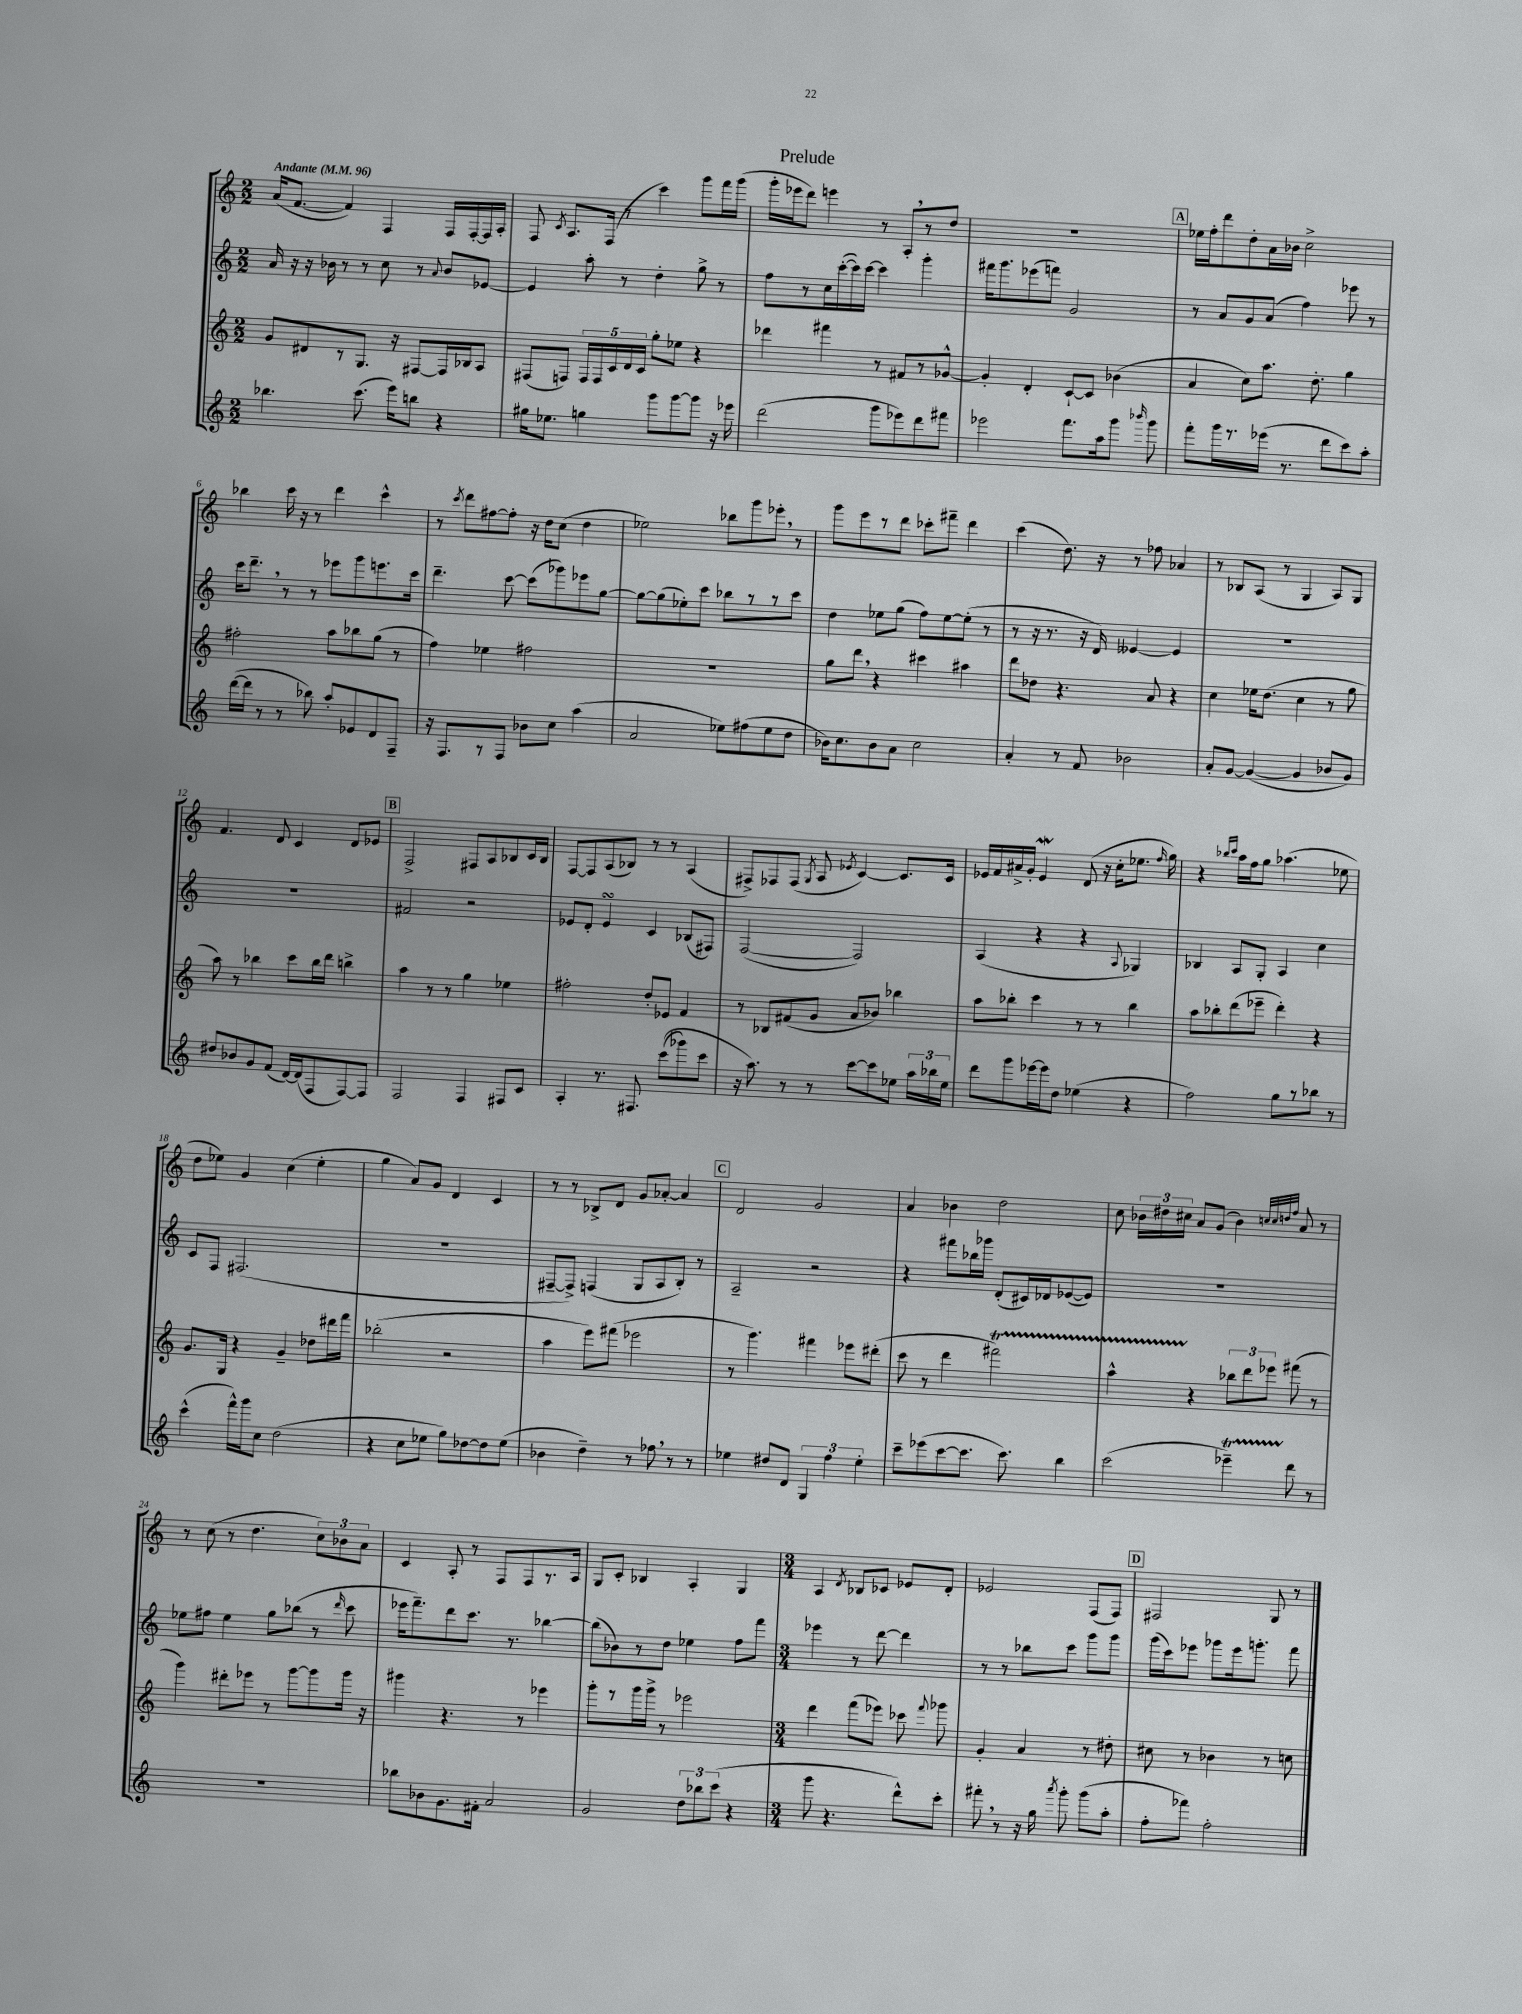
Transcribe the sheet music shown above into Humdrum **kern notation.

**kern	**kern	**kern	**kern
*staff4	*staff3	*staff2	*staff1
*clefG2	*clefG2	*clefG2	*clefG2
*k[]	*k[]	*k[]	*k[]
*M2/2	*M2/2	*M2/2	*M2/2
*MM96	*MM96	*MM96	*MM96
4.bb-	8g	16a	(16a
.	.	16r	[8.f
.	8d#	16r	.
.	.	16b-	.
.	8r	8r	4f])
(8.ccc	8.G	8r	.
.	.	8cc	4F
16eee)	16r	.	.
8bb	[8F#	8r	.
.	.	8qqa	.
4r	16F#]	8b-	16F
.	16B-	.	[16F'
.	8A	[8e-	16F]
.	.	.	16A'
=	=	=	=
16gg#	(8F#	4e-]	8F
8.ee-	.	.	.
.	.	.	8qc
.	8F)	.	8.A
4gg	20F	8aa'	.
.	20F	.	.
.	.	.	(16F
.	20c	.	.
.	.	8r	8r
.	20d	.	.
.	20c	.	.
8ggg	8gg'	4dd'	4ccc)
[8ggg	8ee-	.	.
8ggg]	4r	8gg^	8ggg
16r	.	8r	16fff
16eee-	.	.	(16ggg
=	=	=	=
(2ddd	4ddd-	8ff	16ggg'
.	.	.	16eee-
.	.	8r	8ddd)
.	4fff#	16cc	4eee
.	.	([16ccc'	.
.	.	16ccc])	.
.	.	[16ccc	.
8ggg	8r	4ccc]	8r
8eee-)	8f#	.	8A'
8ddd	8r	4ggg'	8r
8fff#	[8g-^^	.	8dd
=	=	=	=
2eee-	4g-']	16fff#	1r
.	.	8.ggg	.
.	4d'	(8eee-	.
.	.	8fff)	.
8.fff	[8c`	2g	.
.	8c]	.	.
16aa	.	.	.
8ggg	(4b-	.	.
16qqbbb-	.	.	.
8ggg	.	.	.
=	=	=	=
8fff'	4a	8r	16ee-
.	.	.	16ff'
16ggg	.	8a	8ddd
8.r	.	.	.
.	8cc)	8g	8dd'
(16eee-	8.aa	(8a	16a
8.r	.	.	16b-
.	.	4ff)	2cc^
.	8.dd'	.	.
8ddd	.	.	.
8ccc)	4gg	8eee-	.
8aa'	.	8r	.
=	=	=	=
([16ddd	2ff#'	16ccc	4bb-
16ddd]	.	8.ddd~	.
8r	.	.	.
8r	.	8r	16ccc
.	.	.	16r
8bb-)	.	8r	8r
8aa'	8aa	8eee-	4ddd
8e-	8bb-	8ggg	.
8d	(8gg	8.eee	4ccc^^
8F~	8r	.	.
.	.	16ccc	.
=	=	=	=
16r	4ff)	4.ddd~	8r
8.F	.	.	.
.	.	.	8qccc
.	.	.	8ddd
8r	4ee-	.	[8ff#
8F	.	[8ccc	8ff#']
8b-	2ff#	(8ccc]	16r
.	.	.	16dd
8cc	.	8ggg-)	(8cc
(4aa	.	8eee-	4dd
.	.	[8gg	.
=	=	=	=
2a	1r	8gg_	2ee-)
.	.	(8gg]	.
.	.	8ee-')	.
.	.	8ccc	.
8ee-)	.	8bb-	8bb-
(8ff#	.	8r	8ggg
8ee-	.	8r	8eee-'
8dd	.	8ccc	8r
=	=	=	=
16b-)	8gg	4dd	8ggg
8.cc	.	.	.
.	8ddd	.	8eee
8b-	4r	8ee-	8r
8a	.	(8gg	8ddd
2cc	4ccc#	8ff)	8ccc-'
.	.	[8ee-	8fff#~
.	4aa#	(8ee-']	4ddd
.	.	8r	.
=	=	=	=
4a'	8ddd	8r	(4ccc
.	8dd-	16r	.
.	.	8.r	.
8r	4.r	.	8.dd)
8f	.	16r	.
.	.	16d)	16r
2b-	.	[4e--	8r
.	8a	.	8ff-
.	4r	4e--]	4a-
=	=	=	=
8a'	4cc	1r	8r
[8g	.	.	8B-
(4g_	16ee-	.	(8A
.	(8.dd	.	.
.	.	.	8r
4g]	4cc	.	4G
8b-	8r	.	8A)
8g)	8gg	.	8G
=	=	=	=
8dd#	8aa)	1r	4.f
8b-	8r	.	.
8g	4bb-	.	.
(8f	.	.	8d
[16d)	8ccc	.	4c
(16d]	.	.	.
8F	16bb-	.	.
.	16ddd	.	.
[8F)	4bb^	.	8d
8F]	.	.	8e-
=	=	=	=
2F	4aa	2f#	2F^
.	8r	.	.
.	8r	.	.
4F	4gg	2r	8F#
.	.	.	8A
8F#	4ee-	.	8B-
8c	.	.	16c
.	.	.	16B-
=	=	=	=
4A'	2ff#'	8e-	[8F
.	.	8d'	8F]
8.r	.	4e-	(8A
.	.	.	8B-)
8.F#	.	.	.
.	8dd'	4c	8r
&((8ccc	8e-	.	8r
8ggg-)	4f	(8B-	(4A
8ccc	.	8F#)	.
=	=	=	=
16r	8r	([2F	8F#^)
8.aa&)	.	.	.
.	8B-	.	8F-
8r	(8f#	.	(8F-
.	.	.	8qG
8r	8g	.	8A
.	.	.	8qe-
[8ccc	8a	2F])	[4c)
8ccc]	8b-)	.	.
8ee-	4bb-	.	8.c]
24aa	.	.	.
24bb-	.	.	.
.	.	.	16c
24ee-	.	.	.
=	=	=	=
8ddd	8aa	(4A	16e-
.	.	.	16f
8ggg	8bb-'	.	16a#^
.	.	.	16g'
[16eee-	4ccc	4r	4e-
16eee-]	.	.	.
8dd	.	.	.
(4ee-	8r	4r	(8d
.	8r	.	16r
.	.	.	16cc'
.	.	8qqA	.
4r	4bb-	4G-)	8.ee-
.	.	.	16qqff
.	.	.	16gg)
=	=	=	=
2ff)	8aa	4B-	4r
.	8bb-'	.	.
.	.	.	16qqbb-
.	.	.	16qqccc
.	(8ddd	8A	16aa
.	.	.	16ff
.	8eee-~	8G'	8gg
8gg	4ddd')	4A	(4.aa-
8r	.	.	.
8bb-	4r	4cc	.
8r	.	.	8ee-
=	=	=	=
(4ccc^^	8.g	8c	8dd
.	.	8F	8ee-)
.	16G	.	.
16fff^^)	4r	(2.F#	4g
16ggg	.	.	.
8cc	.	.	.
(2dd	4g~	.	(4cc
.	8dd-	.	4ee-'
.	16ddd#	.	.
.	16fff	.	.
=	=	=	=
4r	(2bb-'	1r	4gg
8cc	.	.	8a)
8ee-	.	.	8g
8gg)	2r	.	4d
[8dd-	.	.	.
8dd-]	.	.	4c
(8ee-	.	.	.
=	=	=	=
4b-	4aa	[8F#~	8r
.	.	8F#^])	8r
4dd~)	8eee)	(4F	8B-^
.	(8fff#	.	8d
8r	2eee-	8G	8g
8ff-	.	8A	[8a-'
8r	.	8B')	4a-]
8r	.	8r	.
=	=	=	=
4ee-	8r	2A~	2d
.	4.ggg)	.	.
8dd#	.	.	.
8d	.	.	.
6G	4fff#	2r	2g
6ff	.	.	.
.	8eee-	.	.
6ee-'	.	.	.
.	(8ddd#'	.	.
=	=	=	=
8ccc~	8ccc	4r	4a
(8eee-	8r	.	.
[8ccc	4ddd	8fff#	4b-
8.ccc]	.	16bb-	.
.	.	16ggg-	.
.	2fff#)	(8d'	2dd
8.ccc)	.	.	.
.	.	16c#)	.
.	.	16d-	.
4bb	.	([8e-	.
.	.	8e-])	.
=	=	=	=
(2ccc	4aa^^	1r	8cc
.	.	.	24b-
.	.	.	24dd#
.	.	.	24cc#
.	4r	.	8a
.	.	.	(8g
4eee-~)	12bb-	.	4b-)
.	12ddd	.	.
.	12eee-	.	.
.	.	.	32qqcc
.	.	.	32qqcc
.	.	.	32qqdd
.	.	.	32qqff
8ddd	(8fff#	.	8a
8r	8r	.	8r
=	=	=	=
1r	4ggg)	8ee-	8r
.	.	8ff#	(8cc
.	8ddd#'	4ee-	8r
.	8eee-	.	4.dd
.	8r	8gg	.
.	[8ggg	(8bb-	.
.	8ggg]	8r	12cc)
.	.	.	12b-
.	.	16qqddd	.
.	16ggg	8ccc	.
.	.	.	12a
.	16r	.	.
=	=	=	=
8bb-	4ggg#	16eee-	4c
.	.	8.fff~)	.
8b-	.	.	.
8.g	4.r	8ddd	8A'
.	.	8.ccc	8r
16f#'	.	.	.
2a	.	.	8F
.	.	8.r	.
.	8r	.	8F
.	4eee-	[4bb-	8.r
.	.	.	16A
=	=	=	=
2g	8ggg'	(8bb-]	8G
.	8r	8b-)	8c'
.	16ggg	8r	4B-
.	16ggg^	.	.
.	8r	8dd	.
12dd	2eee-	4ee-	4A'
12bb-	.	.	.
(12ccc	.	.	.
4r	.	8ff	4G
.	.	8fff	.
=	=	=	=
*M3/4	*M3/4	*M3/4	*M3/4
8ggg	4ddd	4eee-	4A
4.r	.	.	.
.	.	.	8qd
.	(8fff	8r	8B-
.	8eee-)	[8ddd	8c-
8ddd^^)	8ccc-	4ddd]	8e-
.	8qqfff	.	.
8ccc'	8ggg-	.	8d'
=	=	=	=
8fff#'	4g'	8r	2e-
8r	.	8r	.
16r	4a	8bb-	.
16gg	.	.	.
8qaaa	.	.	.
8ggg'	.	8ccc	.
(8ggg	8r	8ggg	(8F
8aa'	8dd#'	8ggg	8F)
=	=	=	=
8ff'	8cc#	(16ggg	2F#
.	.	16ccc)	.
8fff-)	8r	8eee-	.
2ff'	4b-	8ggg-	.
.	.	16eee-	.
.	.	8.ggg'	.
.	8r	.	8G
.	8cc	8fff	8r
==	==	==	==
*-	*-	*-	*-
